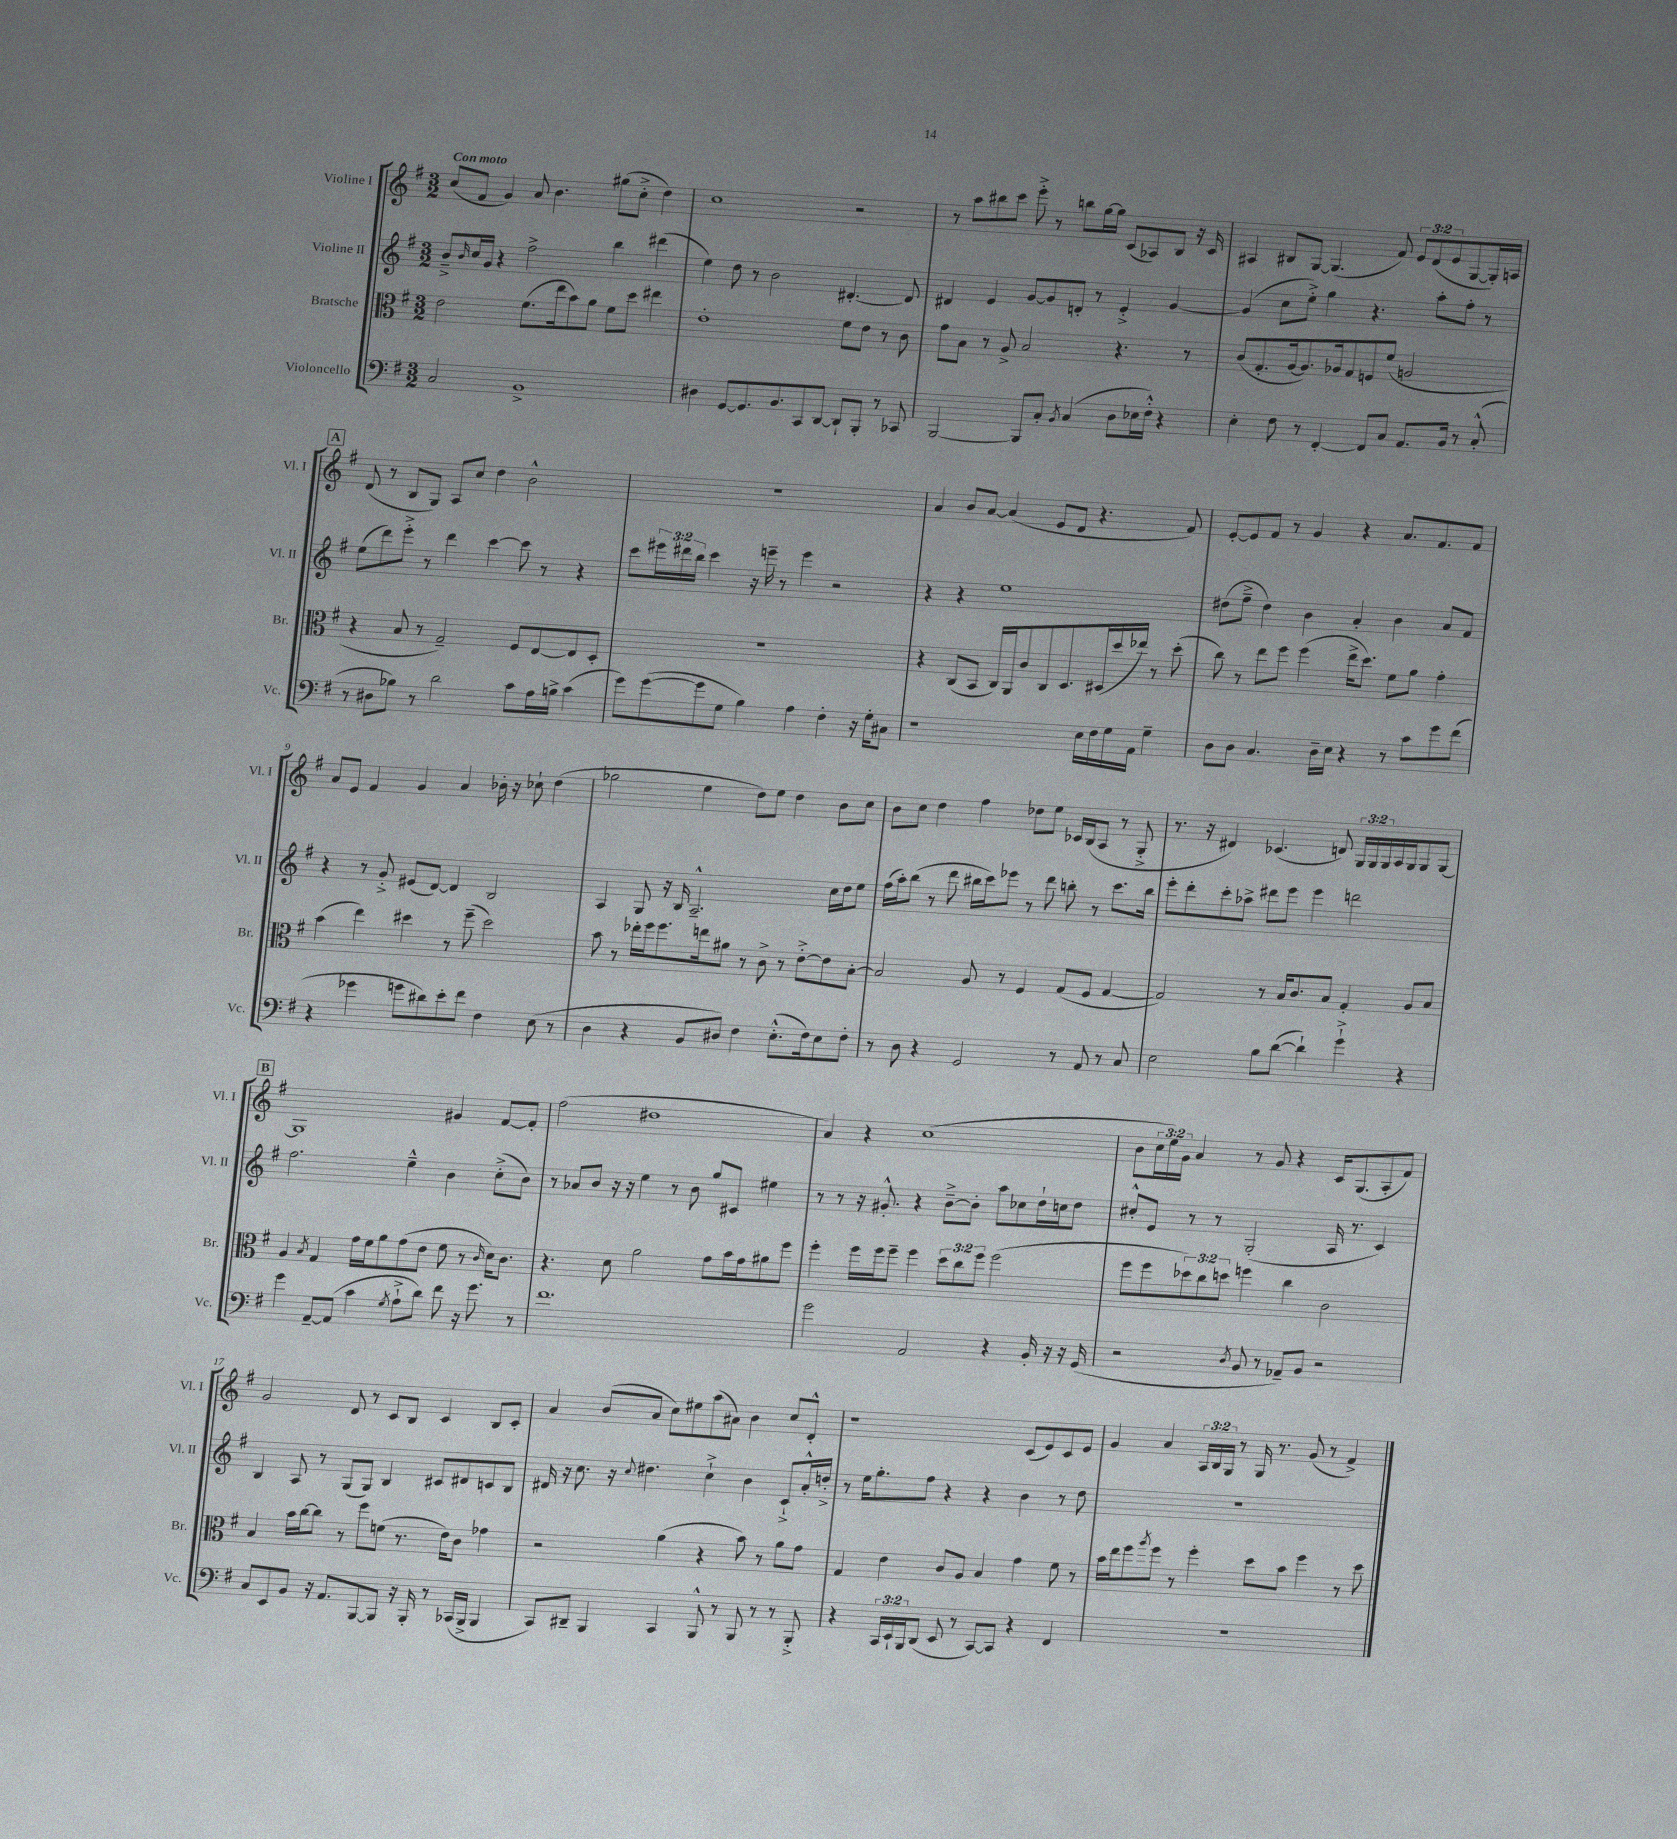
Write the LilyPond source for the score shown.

<<
\new StaffGroup <<
\new Staff = "s0" \with { instrumentName = "Violine I" shortInstrumentName = "Vl. I" } {
    \clef treble \key g \major \numericTimeSignature \time 3/2 \override Staff.TupletNumber.text = #tuplet-number::calc-fraction-text \tempo "Con moto"
    c''8( fis'8 g'4) a'8 b'4. gis''8( c''8-.-> d''4) |
    c''1 r2 |
    r8 a''8 bis''8 c'''8 e'''8-.-> r8 b''8 g''16~ g''16 c'8( aes8) b8 r16 c'16 |
    ais4 bis8 g8~ g4.( fis'8) \tuplet 3/2 { e'8 d'8( e'8 } g8~ g16-.) a16 |
    \mark \markup { \box "A" } d'8( r8 b8 g8) a8 c''8 d''4 b'2-^ |
    R1. |
    a'4 b'8 a'8~ a'4( e'8 d'8 r4. fis'8) |
    e'8~-. e'8 fis'8 r8 g'4 r4 a'8. fis'8. fis'8 |
    a'8 e'8 fis'4 g'4 a'4 bes'16-. r16 ces''8-! d''4( |
    ges''2 e''4 d''8) e''8 d''4 b'8 c''8 |
    b'8 c''8 d''4 fis''4 des''8 e''8 ces'16 b16( a8 r8 g8-.-> |
    r8. r16 dis'4) ces'4.( d'8) \tuplet 3/2 { g16 g16 g16 } a16 g16 g8 g8~ |
    \mark \markup { \box "B" } g1 gis'4 fis'8~ fis'8-. |
    fis''2( dis''1 |
    a'4) r4 c''1( |
    b'8 \tuplet 3/2 { c''16 e''16) g'16 } a'4 r8 g'8 r4 c'16 g8.( a8-. fis'8) |
    g'2 d'8 r8 c'8 b8 c'4 b8 c'8-. |
    a'4 b'8( a'8 c''8) eis''8 a''8( ais'8) b'4 c''8 d'8-.-^ |
    r1 c'8( e'8) c'8 e'8 |
    g'4 a'4 \tuplet 3/2 { a16 b16 g16 } r8 g16 r8. g'8( r8 fis'4->) \bar "|." |
}
\new Staff = "s1" \with { instrumentName = "Violine II" shortInstrumentName = "Vl. II" } {
    \clef treble \key g \major \numericTimeSignature \time 3/2 \override Staff.TupletNumber.text = #tuplet-number::calc-fraction-text
    b'8---> \grace { b'16 } c''16 g'16 r4 fis''2-> b''4 dis'''4( |
    e''4) d''8 r8 b'2 dis'4.~-. dis'8 |
    dis'4 e'4 g'8~ g'8 d'8-. r8 e'4-.-> g'4~ |
    g'4( c''8 e''8-.->) g''4 r4. a''8-. fis''8-. r8 |
    \mark \markup { \box "A" } e''8( d'''8) e'''8-.-> r8 d'''4 c'''4~ c'''8 r8 r4 |
    c'''8 \tuplet 3/2 { eis'''16 dis'''16 b''16 } c'''4 r16 e'''16-- r8 e'''4 r2 |
    r4 r4 e''1 |
    dis''8( fis''8---> dis''4) b'4 a'4-. b'4 a'8 fis'8 |
    r4 r8 g'8-.-> eis'8( d'8~) d'4 b2 |
    a4 g8 r16 b16 a2.---^ c''16 d''16 e''8 |
    fis''16( a''16-.) b''8( r8 d'''8 bis''16 c'''16) ees'''8 r8 d'''8 b''8-. r8 c'''8. b''16 |
    e'''8-. d'''8-. c'''8-. aes''8-> dis'''8 e'''8 e'''4 d'''2 |
    \mark \markup { \box "B" } fis''2. e''4---^ b'4 c''8-.->( b'8) |
    r8 aes'8 b'8 r16 r16 e''4 r8 b'8 g''8 cis'8 eis''4 |
    r8 r8 r16 gis'8.-.-^ r4 b'8~---> b'8-. a''8 ces''8 d''16-! c''16 d''8 |
    cis''8-.-^ e'8 r8 r8 g2-.( a16 r8. c'4) |
    b4 a8 r8 g8( g8) b4 cis'8 dis'8 c'8 b8 |
    dis'16 r16 c''8. r16 \appoggiatura { c''8 } dis''4. c''4-!-> b'4 c'8-!-> a'16-.-^ d''16-.-> |
    r8 e''16 g''8.-. fis''8 r4 r4 b'4 r8 d''8 |
    R1. \bar "|." |
}
\new Staff = "s2" \with { instrumentName = "Bratsche" shortInstrumentName = "Br." } {
    \clef alto \key g \major \numericTimeSignature \time 3/2 \override Staff.TupletNumber.text = #tuplet-number::calc-fraction-text
    e'2 fis'8.( e''16 b'8) a'8 fis'8 d''8 eis''4 |
    e'1-. fis'8 e'8 r8 c'8 |
    g'8 b8 r8 a8-> b2 r4. r8 |
    c'8( g8.-. a16~ a8.) aes16 g8 f8 fis'8( a2 |
    \mark \markup { \box "A" } r4 b8 r8 g2--) fis8 e8~ e8 d8-. |
    R1. |
    r4 c8( b,8 c16) a,16 c'8 c8 d8. dis16( d''16 ees''16) r8 d''8-.( |
    c''8) r8 e''8 fis''8 fis''4( e''16-> d''8.) fis'8 a'8 g'4-. |
    b'4( e''4) dis''4 r8 fis''8--( dis''2) |
    b'8 r8 ees''16-. fis''16 fis''8. e''16 ais'8 r8 c'8-> r8 e'8~-.-> e'8 b8~-. |
    b2 a8 r8 fis4 g8( fis8 g4~ |
    g2) r8 b16 c'8. b8 g4-. a8 b8 |
    \mark \markup { \box "B" } a4 \acciaccatura { b8 } g4 g'16 fis'16 a'8 g'8( e'8 fis'8 r8 \grace { c'16 } d'16) c'8. |
    r4. d'8 a'2 g'8 b'16 g'16 ais'8 fis''8 |
    fis''4-. fis''16 fis''16 fis''8-- fis''4 \tuplet 3/2 { d''8 c''8 fis''8 } fis''2( |
    fis''8 fis''8 \tuplet 3/2 { des''8) c''8 d''8 } f''4 c''4 c'2 |
    b4 b'16 c''16~ c''8 r8 fis''8 f'8( r8. e'16) c'8 ges'4 |
    r2 a'4( r4 b'8) r8 a'8 g'8 |
    g4 e'4 c'8 a8 b4 g'4 fis'8 r8 |
    b'16 e''16 fis''8 \acciaccatura { a''8 } fis''8 r8 fis''4-. d''8 b'8 fis''4 r8 d''8 \bar "|." |
}
\new Staff = "s3" \with { instrumentName = "Violoncello" shortInstrumentName = "Vc." } {
    \clef bass \key g \major \numericTimeSignature \time 3/2 \override Staff.TupletNumber.text = #tuplet-number::calc-fraction-text
    c2 b,1-> |
    dis4 g,8~ g,8. b,8. c,8 d,8~ d,8-! b,,8-. r8 ces,8 |
    b,,2~ b,,8 c8-. \acciaccatura { b,8 } c4( d8 ees16 fis16-.-^) r4 |
    e4-. fis8 r8 fis,4~-. fis,8 c8 a,8. b,16 r8 c8-.-^( |
    \mark \markup { \box "A" } r8 dis8 bes8) r8 d'2 c'8 a16 b16-> c'4( |
    g'8) g'8~( g'8 g8 b4) a4 fis4-. r16 g16-. cis8 |
    r1 e16 fis16 g16 a,16 g4-- |
    d8 d8 c4. d16-- e16 r4 r8 c'8 g'8 fis'8( |
    r4 ges'4 g'8 dis'8) e'8-. fis'8 fis4 e8( r8 |
    d4 r4 b,8 dis8) fis4 e8.-.-^( fis16) e8 fis8-. |
    r8 d8 r4 g,2 r8 a,8 r8 c8 |
    e2 b8 d'8~( d'4-!) g'4-!-> r4 |
    \mark \markup { \box "B" } g'4 a,8~-- a,8( c'4 \acciaccatura { g8 } a8-!-> d'8) fis'8 r16 g'8. r8 |
    fis'1. |
    g'2 a,2 r4 b,16-. r16 r16 g,16( |
    r2 \acciaccatura { d8 } b,8 r8 aes,8--) b,8 r2 |
    c8 e,8 b,8 r16 a,8. b,,8~ b,,8 r16 b,,16-. r8 ces,16( b,,16-> b,,4 |
    c,8) dis,8-- b,,4 c,4 b,,8-^ r8 b,,8 r8 r8 b,,8-.-> |
    r4 \tuplet 3/2 { c,16 e,16-! b,,16 } d,8( e,8 r8 c,8~) c,8 r4 fis,4 |
    R1. \bar "|." |
}
>>
>>
